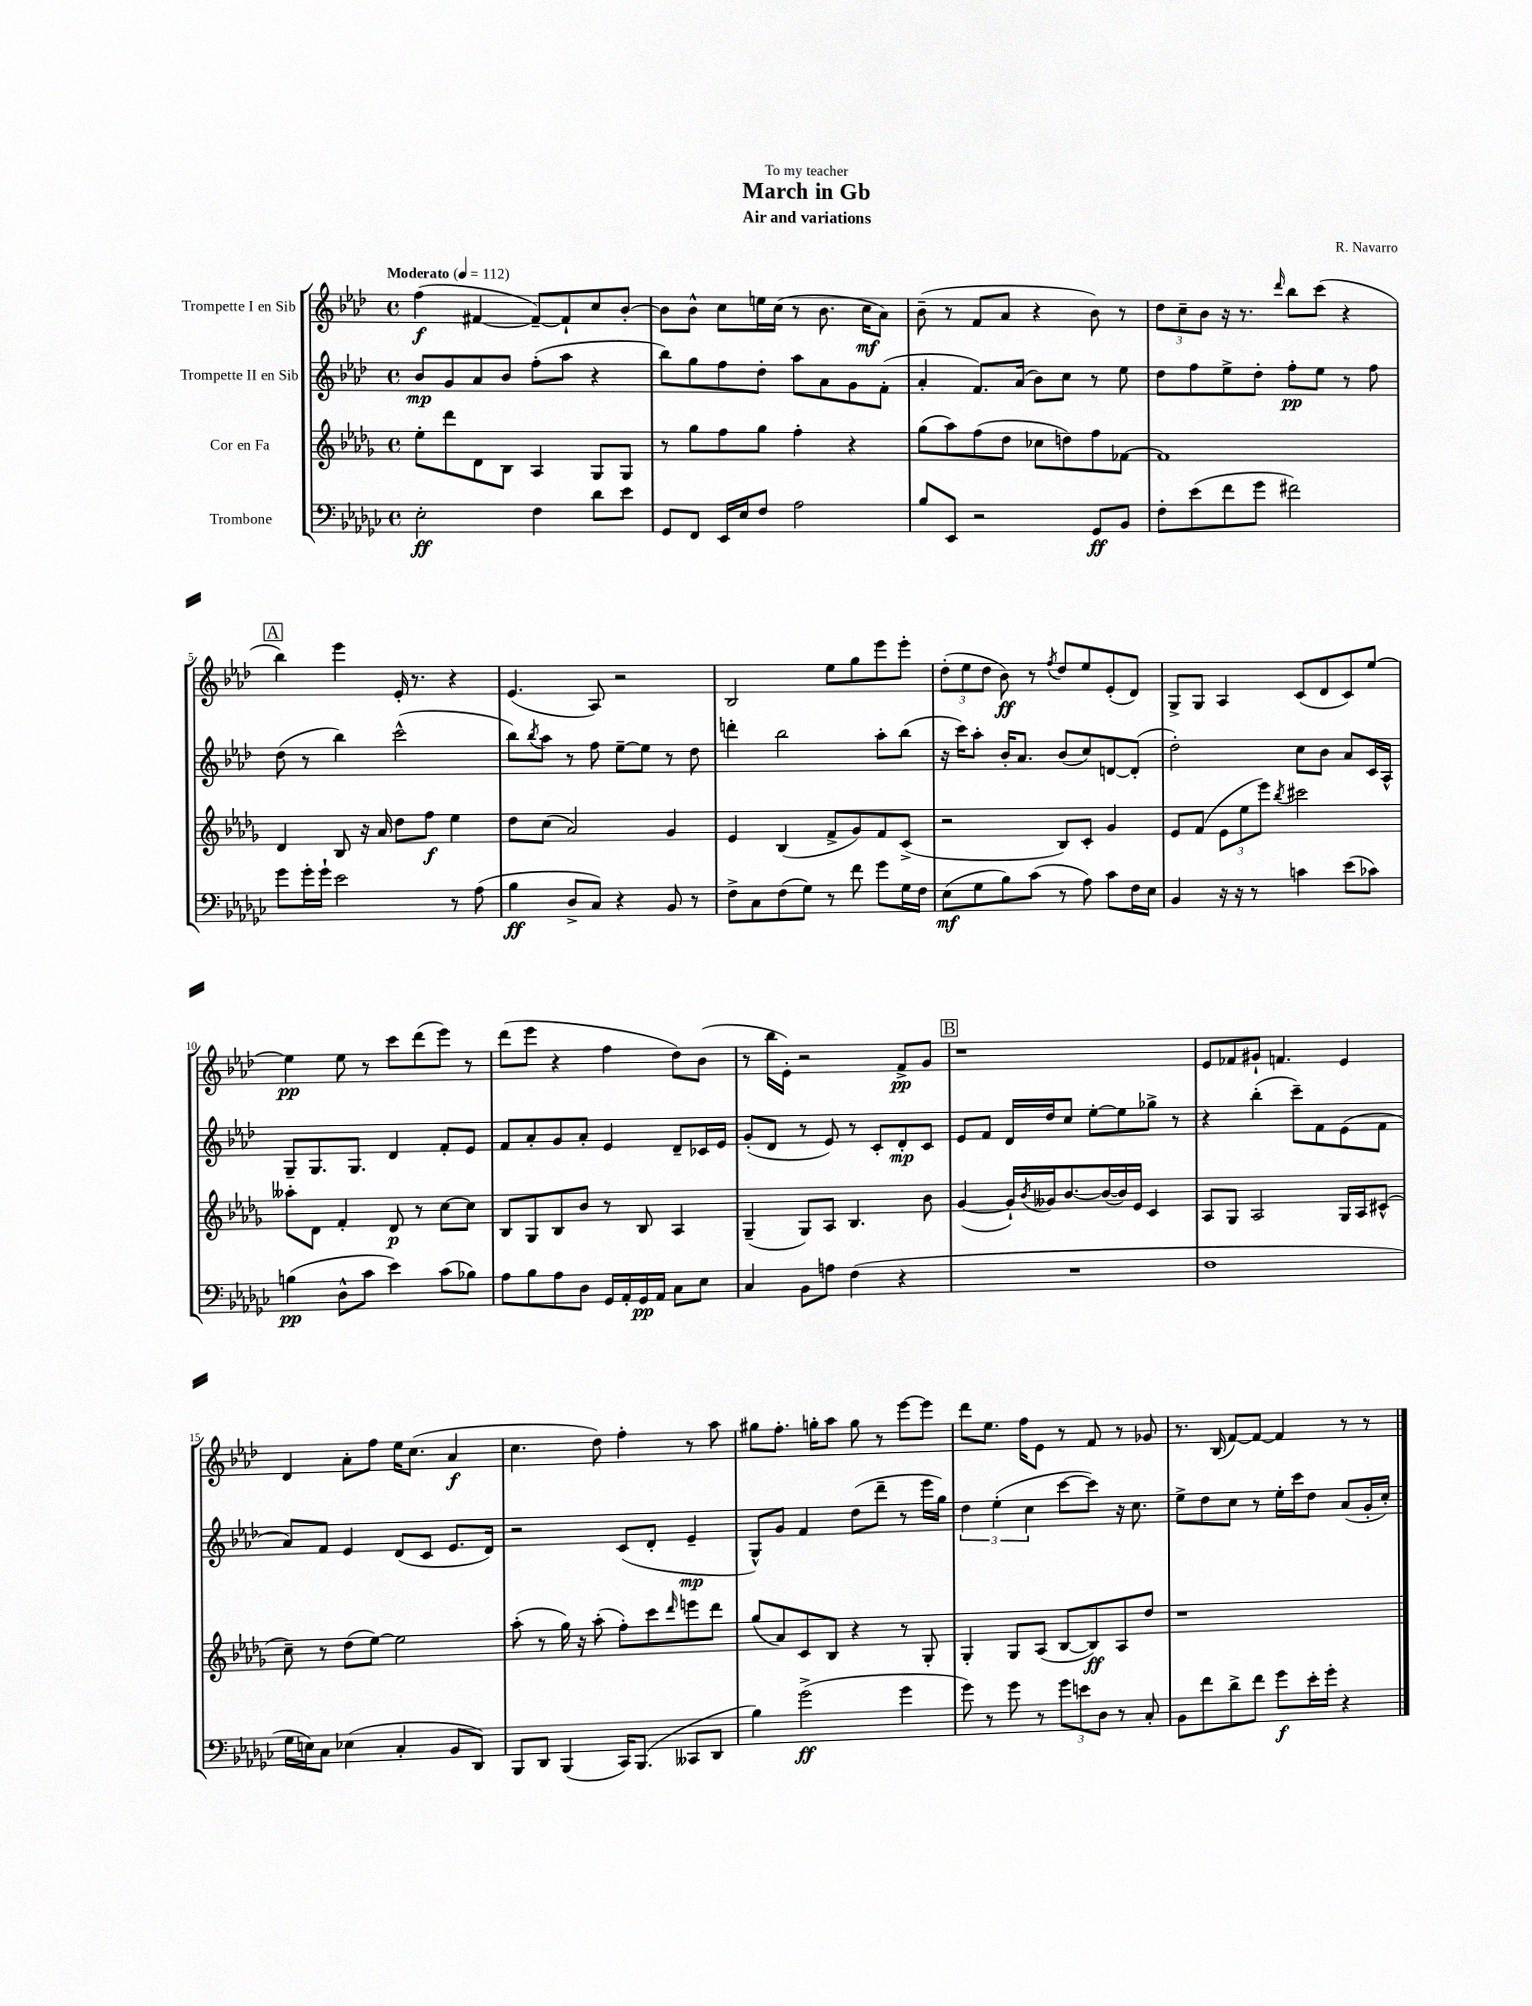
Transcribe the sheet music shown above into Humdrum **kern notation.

**kern	**dynam	**kern	**dynam	**kern	**dynam	**kern	**dynam
*part4	*part4	*part3	*part3	*part2	*part2	*part1	*part1
*staff4	*staff4	*staff3	*staff3	*staff2	*staff2	*staff1	*staff1
*I"Trombone	*	*I"Cor en Fa	*	*I"Trompette II en Sib	*	*I"Trompette I en Sib	*
*clefF4	*	*clefG2	*	*clefG2	*	*clefG2	*
*k[b-e-a-d-g-c-]	*	*k[b-e-a-d-g-]	*	*k[b-e-a-d-]	*	*k[b-e-a-d-]	*
*M4/4	*	*M4/4	*	*M4/4	*	*M4/4	*
*met(c)	*	*met(c)	*	*met(c)	*	*met(c)	*
*MM112	*	*MM112	*	*MM112	*	*MM112	*
=1	=1	=1	=1	=1	=1	=1	=1
!	!	!	!	!	!	!LO:TX:a:B:t=Moderato	!
2E-'\	ff	8ee-'\L	.	8b-/L	mp	(4ff\	f
.	.	8ddd-\	.	8g/	.	.	.
.	.	8d-\	.	8a-/	.	[4f#X/	.
.	.	8B-\J	.	8b-/J	.	.	.
4F\	.	4A-/	.	(8ff'\L	.	8f#~/L_)	.
.	.	.	.	8aa-\J	.	8f#`/]	.
8d-\L	.	8G-/L	.	4r	.	8cc/	.
8e-\J	.	8G-/J	.	.	.	[8b-'/J	.
=2	=2	=2	=2	=2	=2	=2	=2
8GG-/L	.	8r	.	8bb-\L)	.	8b-\L]	.
8FF/J	.	8gg-\L	.	8gg\	.	8b-^^\J	.
16EE-/LL	.	8ff\	.	8ff\	.	8cc\L	.
16E-/J	.	.	.	.	.	.	.
8F/J	.	8gg-\J	.	8dd-'\J	.	16een\L	.
.	.	.	.	.	.	(16cc\JJ	.
2A-\	.	4ff'\	.	8aa-\L	.	8r	.
.	.	.	.	8a-\	.	8.b-\	.
.	.	4r	.	8g\	.	.	.
.	.	.	.	.	.	16cc\KL	mf
.	.	.	.	(8f'\J	.	8a-\J)	.
=3	=3	=3	=3	=3	=3	=3	=3
8B-/L	.	(8gg-\L	.	4a-'/	.	(8b-~\	.
8EE-/J	.	8aa-\)	.	.	.	8r	.
2r	.	(8ff\	.	8.f/L)	.	8f/L	.
.	.	8dd-\J	.	.	.	8a-/J	.
.	.	.	.	(16a-/Jk	.	.	.
.	.	8cc-X\L	.	8b-\L)	.	4r	.
.	.	8ddn\)	.	8cc\J	.	.	.
8GG-/L	ff	8ff\	.	8r	.	8b-\)	.
8BB-/J	.	[8f-X\J	.	8ee-\	.	8r	.
=4	=4	=4	=4	=4	=4	=4	=4
8F'\L	.	1f-]	.	8dd-\L	.	12dd-\L	.
.	.	.	.	.	.	12cc~\	.
(8e-\	.	.	.	8ff\	.	.	.
.	.	.	.	.	.	12b-\J	.
8f\	.	.	.	8ee-^\	.	16r	.
.	.	.	.	.	.	8.r	.
8g-\J	.	.	.	8dd-'\J	.	.	.
.	.	.	.	.	.	16qqddd-/	.
2f#X\)	.	.	.	8ff'\L	pp	8bb-\L	.
.	.	.	.	8ee-\J	.	(8ccc\J	.
.	.	.	.	8r	.	4r	.
.	.	.	.	8ff\	.	.	.
!!LO:LB:g=z
!!LO:REH:place=s1:t=A
=5	=5	=5	=5	=5	=5	=5	=5
8g-\L	.	4d-/	.	(8dd-\	.	4bb-\)	.
16g-'\L	.	.	.	8r	.	.	.
16g-`\JJ	.	.	.	.	.	.	.
2e-\	.	8B-/	.	4bb-\)	.	4eee-\	.
.	.	16r	.	.	.	.	.
.	.	16a-/	.	.	.	.	.
.	.	8dd-\L	.	(2ccc^^\	.	16e-'/	.
.	.	.	.	.	.	8.r	.
.	.	8ff\J	f	.	.	.	.
8r	.	4ee-\	.	.	.	4r	.
(8A-\	.	.	.	.	.	.	.
=6	=6	=6	=6	=6	=6	=6	=6
4B-\	ff	8dd-\L	.	8bb-\L)	.	(4.e-/	.
.	.	.	.	8qbb-/	.	.	.
.	.	(8cc\J	.	8aa-\J	.	.	.
8D-^/L	.	2a-/)	.	8r	.	.	.
8C-/J)	.	.	.	8ff\	.	8A-/)	.
4r	.	.	.	[8ee-~\L	.	2r	.
.	.	.	.	8ee-\J]	.	.	.
8BB-/	.	4g-/	.	8r	.	.	.
8r	.	.	.	8dd-\	.	.	.
=7	=7	=7	=7	=7	=7	=7	=7
8F^\L	.	4e-/	.	4dddn'\	.	2B-/	.
8C-\	.	.	.	.	.	.	.
(8F\	.	(4B-/	.	2bb-\	.	.	.
8G-\J)	.	.	.	.	.	.	.
8r	.	8f^/L	.	.	.	8ee-\L	.
8f\	.	8g-/)	.	.	.	8gg\	.
8g-\L	.	8f/	.	8aa-'\L	.	8eee-\	.
16G-\L	.	(8c^/J	.	(8bb-\J	.	8eee-'\J	.
16F\JJ	.	.	.	.	.	.	.
=8	=8	=8	=8	=8	=8	=8	=8
(8E-\L	mf	2r	.	16r	.	(12dd-'\L	.
.	.	.	.	16ccc\KL)	.	.	.
.	.	.	.	.	.	12ee-\	.
8G-\	.	.	.	8aa-'\J	.	.	.
.	.	.	.	.	.	12dd-\J	.
8B-\)	.	.	.	16b-'/KL	.	8b-\)	ff
.	.	.	.	8.a-/J	.	.	.
(8c-\J	.	.	.	.	.	8r	.
.	.	.	.	.	.	8qff/	.
8r	.	8B-/L)	.	(8b-/L	.	8dd-/L	.
8A-\)	.	8c'/J	.	8cc/)	.	8ee-/	.
8c-\L	.	4g-/	.	[8dn/	.	(8e-'/	.
16F\L	.	.	.	(8d'/J]	.	8d-/J)	.
16E-\JJ	.	.	.	.	.	.	.
=9	=9	=9	=9	=9	=9	=9	=9
4BB-/	.	8e-/L	.	2dd-'\)	.	8G^/L	.
.	.	(8f/J	.	.	.	8G/J	.
16r	.	12e-\L	.	.	.	4A-/	.
16r	.	.	.	.	.	.	.
.	.	12ee-\	.	.	.	.	.
8r	.	.	.	.	.	.	.
.	.	12eee-\J)	.	.	.	.	.
.	.	8qbb-/	.	.	.	.	.
4cn\	.	2ccc#X\	.	8cc\L	.	(8c/L	.
.	.	.	.	8b-\J	.	8d-/	.
(8e-\L	.	.	.	8a-/L	.	8c/)	.
8c-X\J)	.	.	.	16c/L	.	[8ee-/J	.
.	.	.	.	16A-^^/JJ	.	.	.
!!LO:LB:g=z
=10	=10	=10	=10	=10	=10	=10	=10
(4Bn\	pp	8aa--X'\L	.	8G~/L	.	4ee-\]	pp
.	.	8d-\J	.	8.G/	.	.	.
8D-^^\L	.	4f'/	.	.	.	8ee-\	.
.	.	.	.	8.G/J	.	.	.
8c-\J	.	.	.	.	.	8r	.
4e-\)	.	8d-/	p	4d-/	.	8ccc\L	.
.	.	8r	.	.	.	(8ddd-\	.
(8c-\L	.	[8cc\L	.	8f'/L	.	8eee-\J)	.
8B-X\J)	.	8cc\J]	.	8e-/J	.	8r	.
=11	=11	=11	=11	=11	=11	=11	=11
8A-\L	.	8B-/L	.	8f/L	.	(8ddd-\L	.
8B-\	.	8G-/	.	8a-'/	.	8eee-\J	.
8A-\	.	8B-/	.	8g/	.	4r	.
8D-\J	.	8b-/J	.	8a-'/J	.	.	.
16GG-/LL	.	8r	.	4e-/	.	4ff\	.
16AA-'/	.	.	.	.	.	.	.
16GG-/	pp	8B-/	.	.	.	.	.
16AA-/JJ	.	.	.	.	.	.	.
8C-\L	.	4A-/	.	8d-~/L	.	8dd-\L)	.
8E-\J	.	.	.	16c-X/L	.	(8b-\J	.
.	.	.	.	16e-/JJ	.	.	.
=12	=12	=12	=12	=12	=12	=12	=12
4C-/	.	(4G-~/	.	(8g'/L	.	8r	.
.	.	.	.	8d-/J	.	16bb-\LL	.
.	.	.	.	.	.	16e-'\JJ)	.
8BB-\L	.	8G-/L)	.	8r	.	2r	.
8An\J	.	8A-/J	.	8e-/)	.	.	.
(4F\	.	4.B-/	.	8r	.	.	.
.	.	.	.	8c'/L	.	.	.
4r	.	.	.	8d-'/	mp	8f^/L	pp
.	.	8b-\	.	8c/J	.	8g/J	.
!!LO:REH:place=s1:t=B
=13	=13	=13	=13	=13	=13	=13	=13
1r	.	([4g-/	.	8e-/L	.	1r	.
.	.	.	.	8f/J	.	.	.
.	.	16g-`/LL])	.	16d-/LL	.	.	.
.	.	8qb-/	.	.	.	.	.
.	.	16g--X/J	.	16dd-/J	.	.	.
.	.	[8.b-/	.	8cc/J	.	.	.
.	.	.	.	[8ee-'\L	.	.	.
.	.	(16b-/L_	.	.	.	.	.
.	.	16b-/])	.	8ee-\]	.	.	.
.	.	16e-/JJ	.	.	.	.	.
.	.	4c/	.	8gg-X^\J	.	.	.
.	.	.	.	8r	.	.	.
=14	=14	=14	=14	=14	=14	=14	=14
1F	.	8A-/L	.	4r	.	8e-/L	.
.	.	8G-/J	.	.	.	8f-X/	.
.	.	2A-/	.	(4bb-'\	.	8g#X`/J	.
.	.	.	.	.	.	4.fn/	.
.	.	.	.	8ccc~\L)	.	.	.
.	.	.	.	8f\	.	.	.
.	.	16G-/LL	.	(8e-\	.	4e-/	.
.	.	16A-/J	.	.	.	.	.
.	.	(8c#X^^/J	.	8f\J	.	.	.
!!LO:LB:g=z
=15	=15	=15	=15	=15	=15	=15	=15
16G-\LL	.	8cc~\)	.	8a-/L)	.	4d-/	.
16En\J)	.	.	.	.	.	.	.
8C-\J	.	8r	.	8f/J	.	.	.
(4E-X\	.	(8dd-\L	.	4e-/	.	8a-'\L	.
.	.	[8ee-\J)	.	.	.	8ff\J	.
4C-'/	.	2ee-\]	.	(8d-/L	.	16ee-\KL	.
.	.	.	.	.	.	(8.cc\J	.
.	.	.	.	8c/J	.	.	.
8BB-/L	.	.	.	8.e-/L	.	4a-/	f
8DD-/J)	.	.	.	.	.	.	.
.	.	.	.	16d-/Jk)	.	.	.
=16	=16	=16	=16	=16	=16	=16	=16
8BBB-/L	.	(8aa-'\	.	2r	.	4.cc\	.
8DD-/J	.	8r	.	.	.	.	.
(4BBB-/	.	16gg-\)	.	.	.	.	.
.	.	16r	.	.	.	.	.
.	.	(8aa-'\	.	.	.	8dd-\)	.
16CC-/KL)	.	8ff'\L)	.	(8c/L	.	4ff'\	.
(8.BBB-/J	.	.	.	.	.	.	.
.	.	8ccc\	.	8d-'/J	.	.	.
.	.	16qqddd-/	.	.	.	.	.
8CC--X/L	.	8eeen\	.	4e-~/	mp	8r	.
8DD-/J	.	8ddd-\J	.	.	.	8aa-\	.
=17	=17	=17	=17	=17	=17	=17	=17
4B-\)	.	(8gg-/L	.	8G^^/L)	.	8gg#X\L	.
.	.	8a-/)	.	8g/J	.	8.ff'\J	.
(2g-^\	ff	8c/	.	4f/	.	.	.
.	.	.	.	.	.	16ggn'\KL	.
.	.	8B-/J	.	.	.	8aa-\J	.
.	.	4r	.	(8dd-\L	.	8gg\	.
.	.	.	.	8ddd-~\J	.	8r	.
4g-\	.	8r	.	8r	.	[8eee-\L	.
.	.	8G-'/	.	16eee-\LL	.	8eee-\J]	.
.	.	.	.	16gg\JJ)	.	.	.
=18	=18	=18	=18	=18	=18	=18	=18
8g-\)	.	4G-'/	.	6dd-\	.	8ddd-\L	.
8r	.	.	.	.	.	8.ee-\J	.
.	.	.	.	(6ee-'\	.	.	.
8g-\	.	8G-/L	.	.	.	.	.
.	.	.	.	.	.	16ff\KL	.
.	.	.	.	6cc\	.	.	.
8r	.	(8A-/J	.	.	.	8e-\J	.
12g-\L	.	[8B-/L	.	[8ccc\L	.	8r	.
12en\	.	.	.	.	.	.	.
.	.	8B-/])	ff	8ccc\J])	.	8f/	.
12D-\J	.	.	.	.	.	.	.
8r	.	8A-/	.	16r	.	8r	.
.	.	.	.	8.cc\	.	.	.
8C-'/	.	8dd-/J	.	.	.	8g-X/	.
=19	=19	=19	=19	=19	=19	=19	=19
8BB-\L	.	1r	.	8ee-^\L	.	8.r	.
8f\	.	.	.	8dd-\	.	.	.
.	.	.	.	.	.	(16B-/	.
8d-^\	.	.	.	8cc\J	.	[8f/L)	.
8f\J	.	.	.	8r	.	8f/J_	.
8g-\L	f	.	.	16ee-'\LL	.	4f/]	.
.	.	.	.	16ccc\J	.	.	.
16e-'\L	.	.	.	8dd-\J	.	.	.
16g-'\JJ	.	.	.	.	.	.	.
4r	.	.	.	(8a-/L	.	8r	.
.	.	.	.	16g'/L	.	8r	.
.	.	.	.	16cc'/JJ)	.	.	.
==	==	==	==	==	==	==	==
*-	*-	*-	*-	*-	*-	*-	*-
